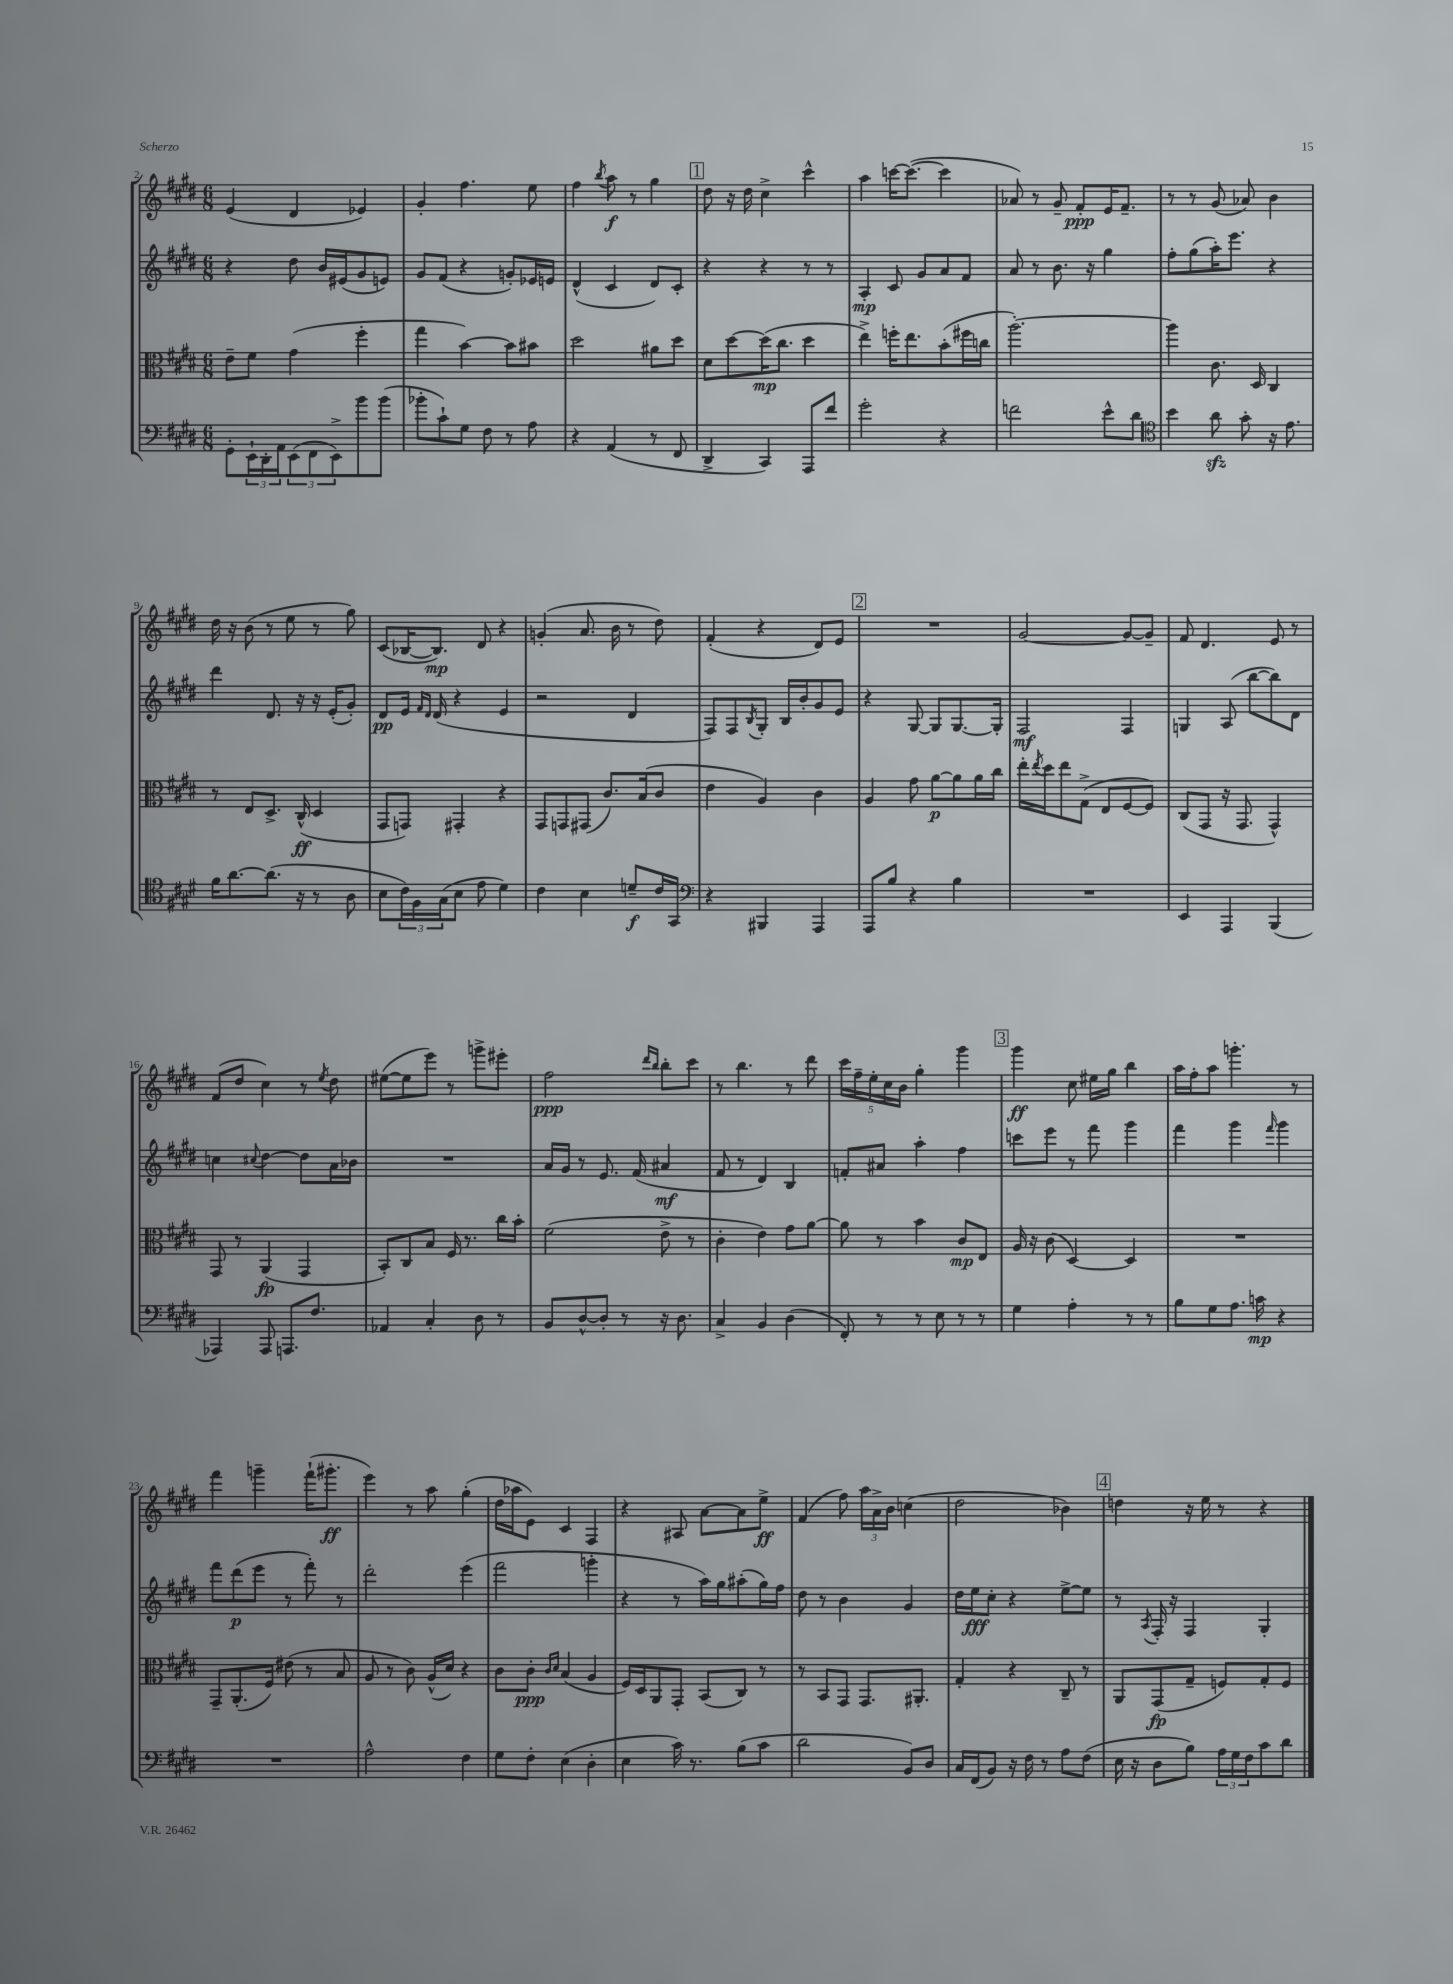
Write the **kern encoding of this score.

**kern	**kern	**kern	**kern
*staff4	*staff3	*staff2	*staff1
*clefF4	*clefC3	*clefG2	*clefG2
*k[f#c#g#d#]	*k[f#c#g#d#]	*k[f#c#g#d#]	*k[f#c#g#d#]
*M6/8	*M6/8	*M6/8	*M6/8
8GG#'	8e~	4r	(4e
24EE`	8f#	.	.
24DD#'	.	.	.
24AA	.	.	.
(12EE	(4g#	8dd#	4d#
12FF#	.	.	.
.	.	16b	.
12EE^)	.	.	.
.	.	(16e#	.
8b	4ff#'	8g#	4e-)
(8b	.	8e)	.
=	=	=	=
8b-'	4gg#	8g#	4g#'
8c#`)	.	(8f#	.
8G#	[4b)	4r	4.ff#
8F#	.	.	.
8r	8b]	8g')	.
8A	8b#	16e-	8ee
.	.	16e	.
=	=	=	=
4r	2dd#	(4d#^^	4ff#
.	.	.	8qbb
(4AA	.	4c#	8aa
.	.	.	8r
8r	8a#	8d#)	4gg#
8FF#	8dd#	8c#'	.
=	=	=	=
4DD#^	8d#	4r	8dd#
.	[8dd#	.	16r
.	.	.	16dd#
4CC#)	(16dd#]	4r	4cc#^
.	8.cc#	.	.
8AAA	4dd#	8r	4ccc#^^
8f#	.	8r	.
=	=	=	=
2g#'	4ee^)	4A'	4aa
.	16ff'	8c#	[16ccc
.	8.ee	.	(8.ccc_
.	.	8g#	.
4r	(8b'	8a	4ccc]
.	16ff#	8f#	.
.	16cc	.	.
=	=	=	=
2f	[2.aa')	8a	8a-)
.	.	8r	8r
.	.	8.b	8g#~
.	.	.	8f#'
.	.	16r	.
8e^^	.	4gg#	16e
.	.	.	8.f#~
8d#	.	.	.
=	=	=	=
*clefC4	*	*	*
4b	4aa]	8ff#'	8r
.	.	(8gg#	8r
8a	8.c#	16aa')	(8g#
.	.	8.eee	.
8g#'	.	.	8a-)
.	16D#	.	.
16r	4C#	4r	4b
8.e	.	.	.
=	=	=	=
16f#	8r	4ddd#	16dd#
[8.a	.	.	16r
.	8E	.	(8b
(8.a]	8.D#^	8.d#	8r
.	.	.	8ee
16r	(16C#^^	16r	.
8r	4D#	16r	8r
.	.	(16e'	.
8A	.	8g#')	8gg#)
=	=	=	=
8B	8GG#	8d#	(8c#
24c#)	8GG)	16e	[16B-
24F#	.	.	.
.	.	16qqf#	.
.	.	16qqd#	.
.	.	(16d#	8.B-])
(24G#	.	.	.
8B	4GG#'	4r	.
8e	.	.	8d#
4d#)	4r	4e	4r
=	=	=	=
4c#	8GG#	2r	(4g'
.	8GG	.	.
4B	(8GG#	.	8.a
.	8.c#)	.	.
.	.	.	16b
8d~	.	4d#	8r
.	(16B	.	.
16c#	8c#	.	8dd#)
16GG#	.	.	.
=	=	=	=
*clefF4	*	*	*
4r	4e	8F#)	(4f#'
.	.	8F#	.
.	.	8qB	.
4BBB#	4A)	8G#'	4r
.	.	16B	.
.	.	16b'	.
4AAA	4c#	8g#	8d#)
.	.	8e	8e
=	=	=	=
8AAA	4A	4r	2.r
8B	.	.	.
4r	8g#	[8G#	.
.	[8a	8G#]	.
4B	8a]	[8.G#	.
.	16a	.	.
.	16cc#	16G#']	.
=	=	=	=
2.r	16ee'	2F#	[2g#
.	8qee	.	.
.	16dd#	.	.
.	8ee	.	.
.	(8G#^	.	.
.	8E	.	.
.	[8F#	4F#	8g#_
.	8F#])	.	8g#~]
=	=	=	=
4EE	(8C#	4G	8f#
.	8GG#	.	4.d#
4AAA	16r	(8A	.
.	8.GG#	.	.
.	.	[8bb	.
(4BBB	4GG#^^)	8bb])	8e
.	.	8d#	8r
=	=	=	=
4AAA-)	8GG#	4cc	(8f#
.	8r	.	8dd#
.	.	8qqcc#	.
8AAA-	(4AA	[4dd#	4cc#)
8.AAA	.	.	.
.	4GG#	8dd#]	8r
8.F#	.	.	.
.	.	.	8qee
.	.	16a	8dd#
.	.	16b-	.
=	=	=	=
4AA-	8BB')	2.r	([8ee#
.	8C#	.	8ee#]
4C#'	8B	.	8eee)
.	16F#	.	8r
.	8.r	.	.
8D#	.	.	8ggg^
8r	16cc#	.	8eee#'
.	16b'	.	.
=	=	=	=
8BB	(2f#	16a	2ff#
.	.	16g#	.
[8D#^^	.	8r	.
8D#']	.	8.e	.
8r	.	.	.
.	.	(16f#	.
.	.	.	16qqddd#
.	.	.	16qqbb
16r	8e^	4a#	8bb'
8.D#	.	.	.
.	8r	.	8ccc#
=	=	=	=
4C#^	4c#'	8f#	8r
.	.	8r	4.bb
4BB	4e)	4d#)	.
(4D#	8g#	4B	8r
.	[8a	.	8ddd#
=	=	=	=
8FF#')	8a]	8f'	20ccc#
.	.	.	20ff#~
.	.	.	20ee'
8r	8r	8a#	.
.	.	.	20cc#
.	.	.	20b
8r	4b	4aa'	4gg#'
8E	.	.	.
8r	8c#	4ff#	4ggg#
8r	8E	.	.
=	=	=	=
4G#	16A	8ccc	4ggg#
.	16r	.	.
.	(8c#	8eee	.
4A'	[4D#)	8r	8cc#
.	.	8fff#	16ee#
.	.	.	16gg#
8r	4D#]	4ggg#	4bb
8r	.	.	.
=	=	=	=
8B	2.r	4fff#	16aa
.	.	.	16ff#'
8G#	.	.	8aa
8.A	.	4ggg#	4.ggg'
16c	.	.	.
.	.	16qqfff#	.
4r	.	4ggg#	.
.	.	.	8r
=	=	=	=
2.r	8GG#~	8fff#	4fff#
.	(8.AA'	(8ddd#	.
.	.	8eee	4ggg~
.	16F#)	.	.
.	(8e#	8r	.
.	8r	8fff#')	(16fff#`
.	.	.	8.ggg#'
.	8B	8r	.
=	=	=	=
2A^^	8A	2ddd#'	4eee)
.	8r	.	.
.	8c#)	.	8r
.	(16A^^	.	8aa
.	16d#)	.	.
4F#	4r	(4eee	(4gg#'
=	=	=	=
8G#	8c#	2fff#	16dd#
.	.	.	16aa-
8F#'	8c#'	.	8e)
.	16qqc#	.	.
.	16qqd#	.	.
(4E	(4B	.	4c#
4D#'	4A	4ggg'	4F#
=	=	=	=
4E	16F#)	4r	4r
.	16D#	.	.
.	8AA	.	.
16c#)	8GG#'	8r	8A#
8.r	.	.	.
.	(8BB	16aa)	[8a
.	.	16gg#	.
(8B	8C#)	(8aa#'	8a]
8c#	8r	16gg#)	8ee^
.	.	16ff#	.
=	=	=	=
2d#	8r	8dd#	(4f#
.	8BB	8r	.
.	8GG#	4b	8ff#)
.	8.GG#	.	24aa
.	.	.	24a^
.	.	.	24b
8BB)	.	4g#	(4cc
.	8.AA#'	.	.
8D#	.	.	.
=	=	=	=
16C#	4G#'	16dd#	2dd#
(16FF#	.	16ee	.
8BB)	.	8cc#'	.
16r	4r	4r	.
16F#	.	.	.
8r	.	.	.
8A	8C#~	[8ee^	4b-)
(8F#	8r	8ee]	.
=	=	=	=
16E	8AA	8r	4dd
16r	.	.	.
.	.	8qA	.
8D#	(8GG#	16F#'	.
.	.	16r	.
8B)	8G#~	4F#	16r
.	.	.	16ee
24A	8F)	.	8r
24G#	.	.	.
24F#	.	.	.
8c#	8G#'	4G#'	4r
8d#	8F	.	.
==	==	==	==
*-	*-	*-	*-
